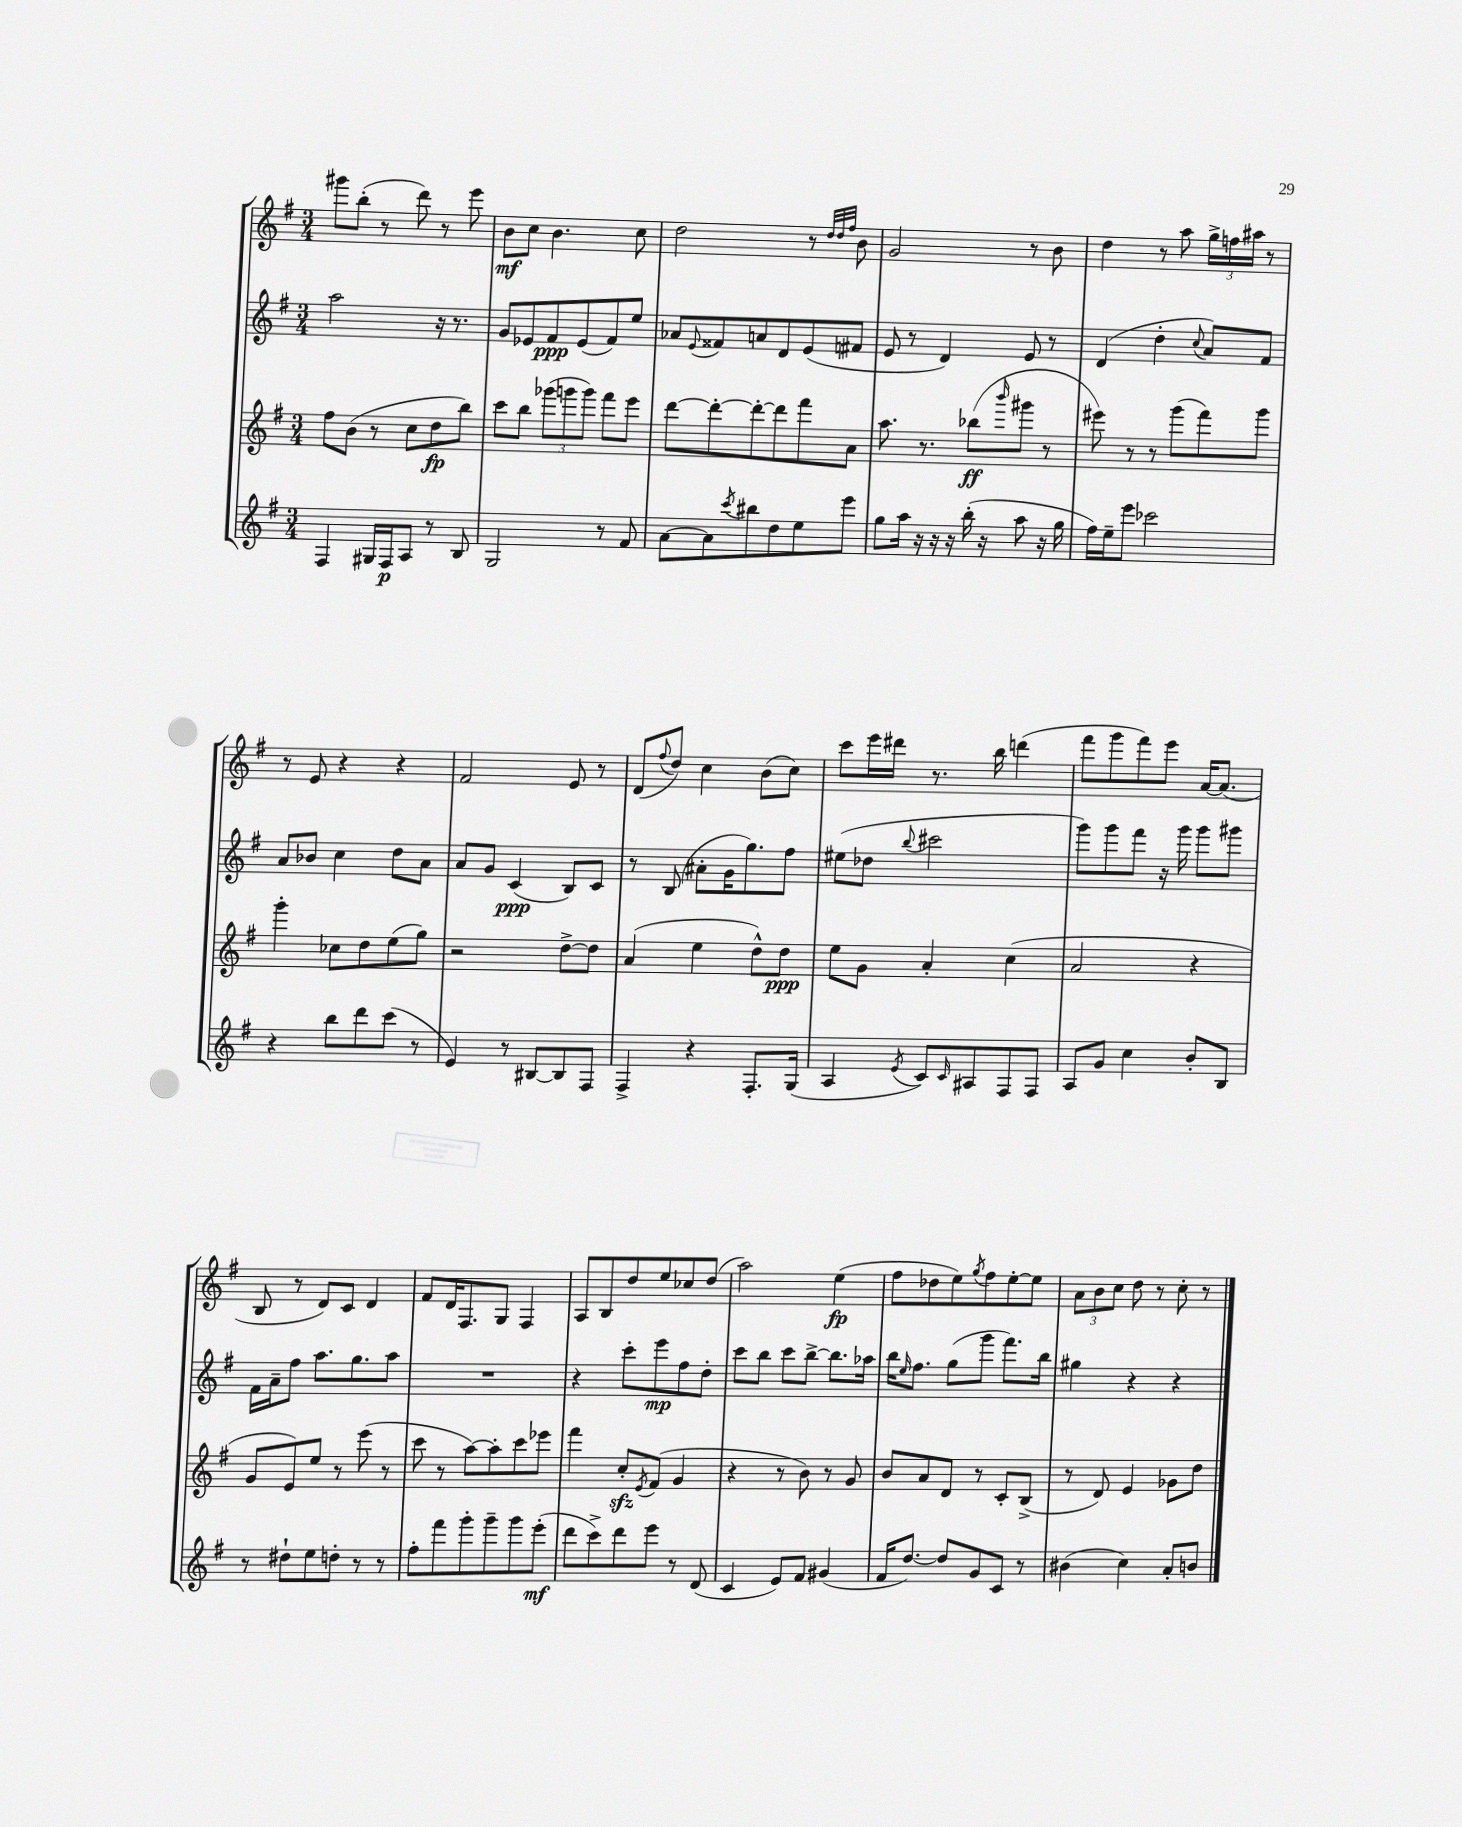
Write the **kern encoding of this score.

**kern	**kern	**kern	**kern
*staff4	*staff3	*staff2	*staff1
*clefG2	*clefG2	*clefG2	*clefG2
*k[f#]	*k[f#]	*k[f#]	*k[f#]
*M3/4	*M3/4	*M3/4	*M3/4
4F#/	8ff#\L	2aa\	8ggg#\L
.	(8b\J	.	(8bb'\J
16G#/LL	8r	.	8r
16F#/J	.	.	.
8A/J	8cc\L	.	8ddd\)
8r	8dd\	16r	8r
.	.	8.r	.
8B/	8bb\J)	.	8eee\
=	=	=	=
2G/	8ccc\L	8g/L	8b\L
.	8bb\J	8e-/	8cc\J
.	(12ggg-\L	8f#/	4.b\
.	12ggg\	.	.
.	.	(8e-/	.
.	12ggg\J)	.	.
8r	8fff#\L	8f#/)	.
8f#/	8eee\J	8ee/J	8cc\
=	=	=	=
[8a\L	[8ddd\L	8a-/L	2dd\
.	.	8qqe/	.
8a\]	8ddd'\_	8f##/	.
8qccc/	.	.	.
8bb#\	8ddd'\_	8a/	.
8dd\	8ddd\]	8d/	.
8ee\	8fff#\	(8e/	8r
.	.	.	32qqdd/LLL
.	.	.	32qqdd/
.	.	.	32qqff#/JJJ
8eee\J	8a\J	8f#/J	8b\
=	=	=	=
8gg\L	8.aa\	8e/	2g/
16aa\Jk	.	8r	.
16r	8.r	.	.
16r	.	4d/)	.
16r	.	.	.
(16bb'\	(8bb-\L	.	.
16r	.	.	.
.	16qqbbb/	.	.
8aa\	8ggg#\J	8e/	8r
16r	8r	8r	8b\
16gg\	.	.	.
=	=	=	=
16ff#\LL)	8eee#\)	(4d/	4dd\
16ee~\J	.	.	.
8eee\J	8r	.	.
2ccc-\	8r	4dd'\	8r
.	(8ggg\L	.	8aa\
.	.	8qqcc/	.
.	8fff#\)	8a/L)	24gg^\LL
.	.	.	24ff\
.	.	.	24aa#\JJ
.	8ggg\J	8f#/J	8r
=	=	=	=
4r	4ggg'\	8a/L	8r
.	.	8b-/J	8e/
8bb\L	8cc-\L	4cc\	4r
8ddd\	8dd\	.	.
(8ccc\J	(8ee\	8dd\L	4r
8r	8gg\J)	8a\J	.
=	=	=	=
4e/)	2r	8a/L	2f#/
.	.	8g/J	.
8r	.	(4c/	.
[8B#/L	.	.	.
8B#/]	[8dd^\L	8B/L)	8e/
8F#/J	8dd\]J	8c/J	8r
=	=	=	=
4F#^/	(4a/	8r	(8d/L
.	.	.	8qqff#/
.	.	(8B/	8dd/J)
4r	4ee\	8a#'\L	4cc\
.	.	16g\K	.
.	.	8.gg\)	.
8.F#'/L	8dd^^\L)	.	(8b\L
.	8dd\J	8ff#\J	8cc\J)
(16G/Jk	.	.	.
=	=	=	=
4A/	8ee\L	(8ee#\L	8ccc\L
.	8g\J	8dd-\J	16eee\L
.	.	.	16ddd#\JJ
8qe/	.	8qqbb/	.
8c/L)	4a'/	2ccc#\	8.r
16qqc/	.	.	.
8A#/	.	.	.
.	.	.	16bb\
8F#/	(4cc\	.	(4ddd\
8F#/J	.	.	.
=	=	=	=
8A/L	2a/	8ggg\L)	8fff#\L
8g/J	.	8ggg\	8ggg\
4cc\	.	8fff#\J	8fff#\)
.	.	16r	8eee\J
.	.	16ggg\	.
8b'/L	4r	8ggg\L	[16a/LK
.	.	.	(8.a/]J
8B/J	.	8ggg#\J	.
=	=	=	=
8r	8g/L	16f#\LL	8B/
.	.	16a~\J	.
8dd#`\L	8e/)	8ff#\J	8r
8ee\	8ee/J	8.aa\L	8d/L)
8dd'\J	8r	.	8c/J
.	.	8.gg\	.
8r	(8eee\	.	4d/
8r	8r	8aa\J	.
=	=	=	=
8ff#'\L	8ccc\	2.r	8f#/L
8fff#\	8r	.	16d/K
.	.	.	8.F#/
8ggg'\	[8aa\L)	.	.
8ggg~\	8aa'\]	.	8G/J
8ggg\	8ccc\	.	4F#/
(8eee'\J	8eee-\J	.	.
=	=	=	=
8ddd\L	4fff#\	4r	8A/L
8ccc^\)	.	.	8B/
8ddd\	8cc'/L	8ccc'\L	8dd/
.	8qe/	.	.
8eee\J	(8f#/J	8eee\	8ee/
8r	4g/	8ff#\	8cc-/
(8d/	.	8dd'\J	(8dd/J
=	=	=	=
4c/	4r	8ccc\L	2aa\)
.	.	8bb\J	.
8e/L)	8r	8ccc\L	.
8f#/J	8b\)	[8bb^\J	.
(4g#/	8r	8.bb\]L	(4ee\
.	8g/	.	.
.	.	16aa-\Jk	.
=	=	=	=
16f#/LK	8b/L	16bb\LK	8ff#\L
.	.	16qqee/	.
[8.dd/J)	.	8.ff#\J	.
.	8a/	.	8dd-\
8dd/]L	8d/J	(8gg\L	8ee\)
.	.	.	8qgg/
8g/	8r	8ggg\J	8ff#\
8c/J	8c'/L	8.fff#\L)	[8ee'\
8r	(8B^/J	.	8ee\]J
.	.	16bb\Jk	.
=	=	=	=
(4b#\	8r	4gg#\	12a\L
.	.	.	12b\
.	8d/)	.	.
.	.	.	12cc\J
4cc\)	4e/	4r	8dd\
.	.	.	8r
8a'/L	8g-\L	4r	8cc'\
8b/J	8dd\J	.	8r
==	==	==	==
*-	*-	*-	*-
